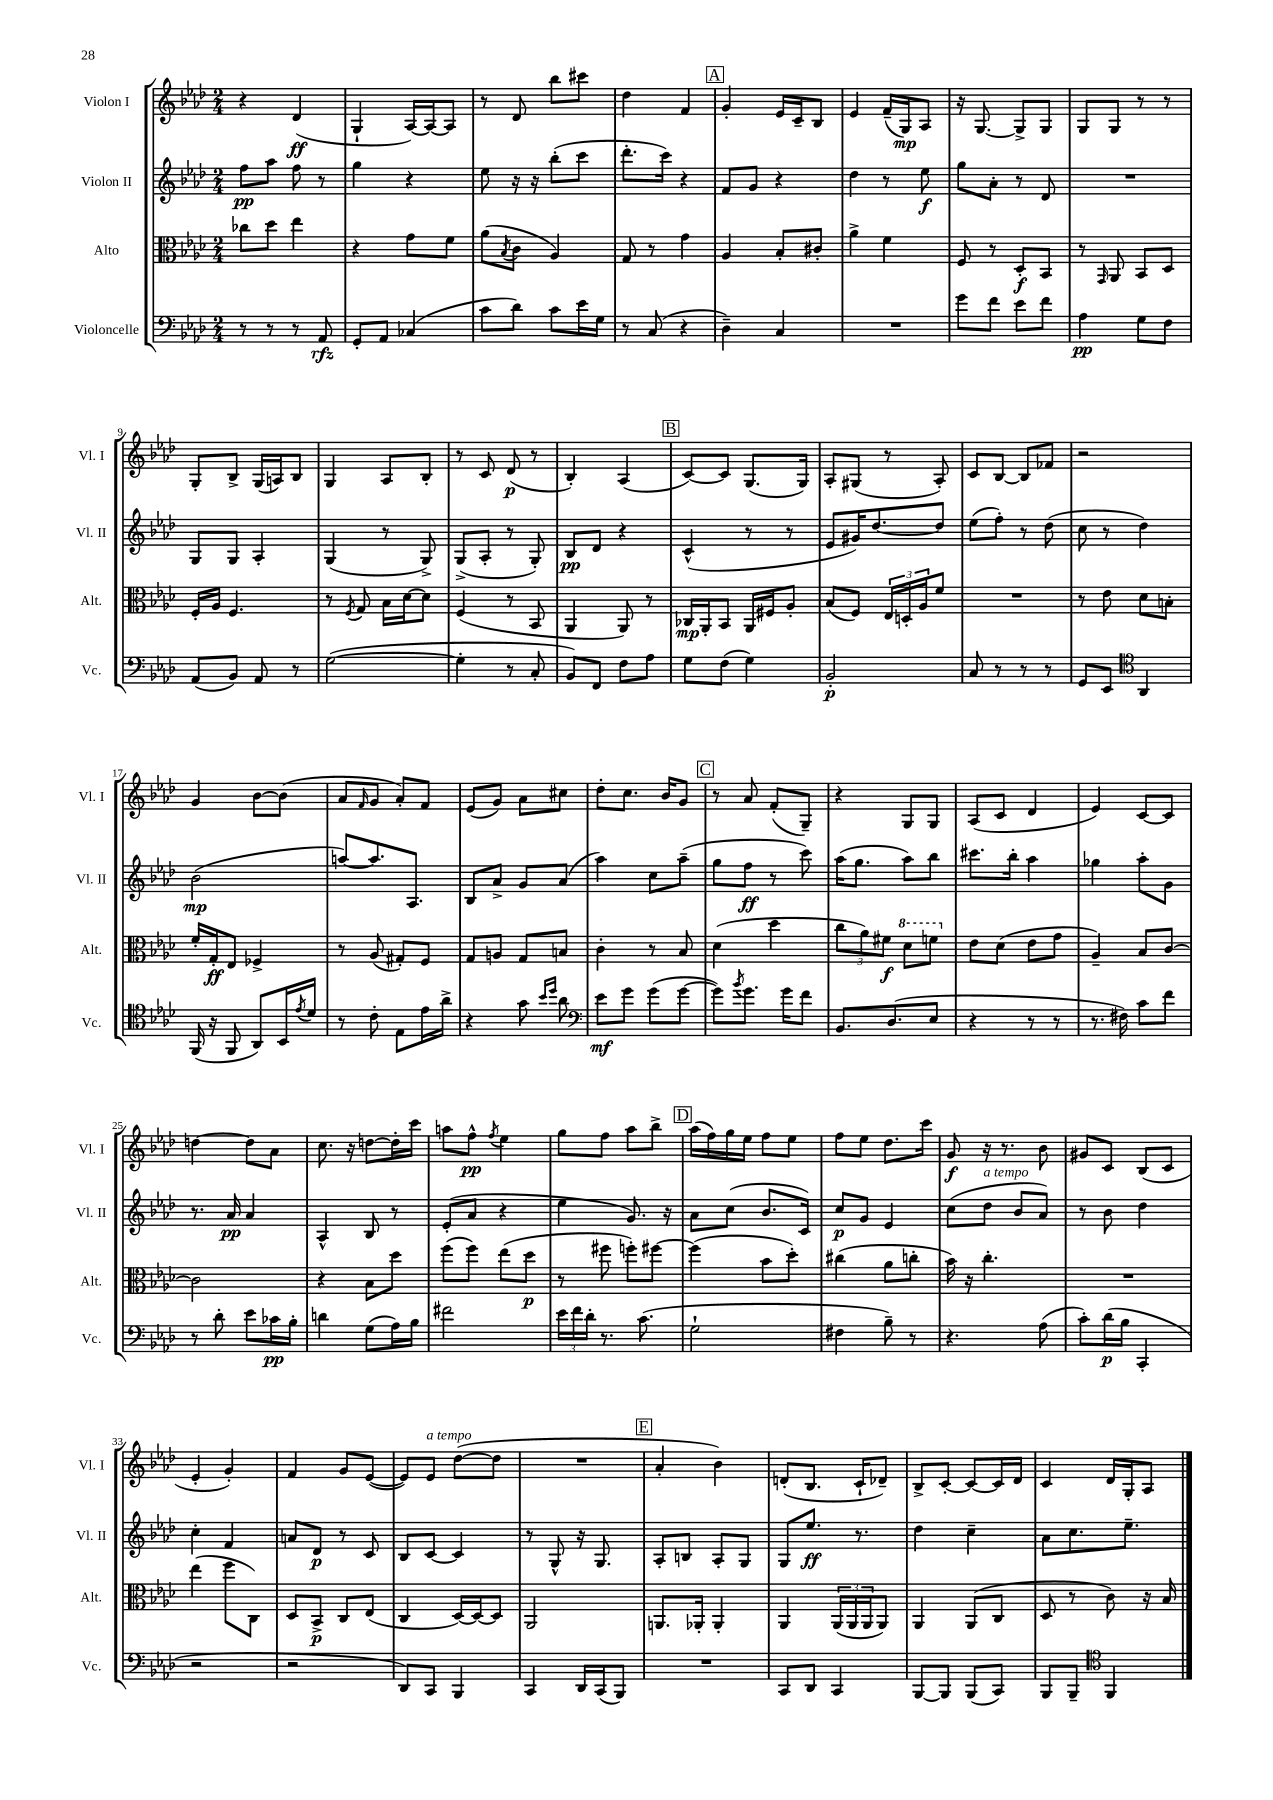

**kern	**kern	**kern	**kern
*staff4	*staff3	*staff2	*staff1
*clefF4	*clefC3	*clefG2	*clefG2
*k[b-e-a-d-]	*k[b-e-a-d-]	*k[b-e-a-d-]	*k[b-e-a-d-]
*M2/4	*M2/4	*M2/4	*M2/4
8r	8cc-	8ff	4r
8r	8dd-	8aa-	.
8r	4ee-	8ff	(4d-
8AA-	.	8r	.
=	=	=	=
8GG'	4r	4gg	4G`
8AA-	.	.	.
(4C-	8g	4r	[16A-)
.	.	.	16A-_
.	8f	.	8A-]
=	=	=	=
8c	(8a-	8ee-	8r
.	8qB-	.	.
8d-)	8c	16r	8d-
.	.	16r	.
8c	4A-)	(8bb-'	8bb-
16e-	.	8ccc	8ccc#
16G	.	.	.
=	=	=	=
8r	8G	8.ddd-'	4dd-
(8C	8r	.	.
.	.	16ccc)	.
4r	4g	4r	4f
=	=	=	=
4D-~)	4A-	8f	4g'
.	.	8g	.
4C	8B-'	4r	16e-
.	.	.	16c~
.	8c#'	.	8B-
=	=	=	=
2r	4a-^	4dd-	4e-
.	4f	8r	(16f~
.	.	.	16G)
.	.	8ee-	8A-
=	=	=	=
8g	8F	8gg	16r
.	.	.	[8.G
8f	8r	8a-'	.
8e-	8D-'	8r	8G^]
8f	8BB-	8d-	8G
=	=	=	=
4A-	8r	2r	8G
.	16qqGG	.	.
.	8AA-	.	8G
8G	8BB-	.	8r
8F	8D-	.	8r
=	=	=	=
(8AA-	16F'	8G	8G'
.	16A-	.	.
8BB-)	4.F	8G	8B-^
8AA-	.	4A-'	(16G
.	.	.	16A)
8r	.	.	8B-
=	=	=	=
([2G	8r	(4G	4G
.	8qF	.	.
.	8G	.	.
.	16B-	8r	8A-
.	[16d-	.	.
.	8d-]	8G^)	8B-'
=	=	=	=
4G']	(4F	(8G^	8r
.	.	8A-'	8c
8r	8r	8r	(8d-
8C'	8BB-	8G')	8r
=	=	=	=
8BB-)	4AA-	8B-	4B-')
8FF	.	8d-	.
8F	8AA-)	4r	(4A-
8A-	8r	.	.
=	=	=	=
8G	16C-	(4c^^	[8c)
.	16AA-'	.	.
(8F	8BB-	.	8c]
4G)	16AA-	8r	(8.G
.	16F#	.	.
.	8A-'	8r	.
.	.	.	16G)
=	=	=	=
2BB-'	(8B-	8e-	8A-'
.	8F)	16g#)	(8G#
.	.	[8.dd-	.
.	24E-	.	8r
.	24D'	.	.
.	24A-	.	.
.	8f	8dd-]	8A-')
=	=	=	=
8C	2r	(8ee-	8c
8r	.	8ff')	[8B-
8r	.	8r	8B-]
8r	.	(8dd-	8f-
=	=	=	=
8GG	8r	8cc	2r
8EE-	8e-	8r	.
*clefC4	*	*	*
4AA-	8d-	4dd-)	.
.	8B'	.	.
=	=	=	=
(16FF	16f'	(2b-	4g
16r	16G'	.	.
8FF	8E-	.	.
8AA-)	4F-^	.	[8b-
16BB-	.	.	(8b-]
8qe-	.	.	.
16d-	.	.	.
=	=	=	=
8r	8r	[8aa)	8a-
.	.	.	16qqf
8c'	(8A-	8.aa]	8g
8E-	8G#')	.	8a-')
.	.	8.A-	.
16e-	8F	.	8f
16a-^	.	.	.
=	=	=	=
4r	8G	8B-	(8e-
.	8A	8a-^	8g)
8g	8G	8g	8a-
16qqb-	.	.	.
16qqdd-	.	.	.
8a-	8B	(8a-	8cc#
=	=	=	=
*clefF4	*	*	*
8e-	4c'	4aa-)	8dd-'
8g	.	.	8.cc
(8g	8r	8cc	.
.	.	.	16b-
[8g	8B-	(8aa-~	8g
=	=	=	=
8g])	(4d-	8gg	8r
8qb-	.	.	.
8.g	.	8ff	8a-
.	4dd-	8r	(8f'
16g	.	.	.
8f	.	8ccc)	8G~)
=	=	=	=
8.BB-	12cc	(16aa-	4r
.	.	8.gg	.
.	12a-)	.	.
.	12f#	.	.
(8.D-	.	.	.
.	8dd-	8aa-)	8G
8E-	8ff	8bb-	8G
=	=	=	=
4r	8e-	8.ccc#	(8A-
.	(8d-	.	8c
.	.	16bb-'	.
8r	8e-	4aa-	4d-
8r	8g	.	.
=	=	=	=
8.r	4A-~)	4gg-	4e-)
16F#)	.	.	.
8c	8B-	8aa-'	[8c
8f	[8c	8g	8c]
=	=	=	=
8r	2c]	8.r	[4dd
8d-'	.	.	.
.	.	16a-	.
8e-	.	4a-	8dd]
16c-	.	.	8a-
16B-'	.	.	.
=	=	=	=
4d	4r	4A-^^	8.cc
.	.	.	16r
(8G	8B-	8B-	[8dd
16A-)	8dd-	8r	16dd']
16B-	.	.	16ccc
=	=	=	=
2f#	(8ff	(8e-'	8aa
.	8ff)	8a-	8ff^^
.	.	.	8qff
.	(8ee-	4r	4ee-
.	8dd-	.	.
=	=	=	=
24e-	8r	4ee-	8gg
24f	.	.	.
24d-'	.	.	.
8.r	8ff#	.	8ff
.	8ff')	8.g)	8aa-
(8.c	.	.	.
.	[8ff#	.	8bb-^
.	.	16r	.
=	=	=	=
2G`	(4ff#]	8a-	(16aa-
.	.	.	16ff)
.	.	(8cc	16gg
.	.	.	16ee-
.	8b-	8.b-	8ff
.	8dd-')	.	8ee-
.	.	16c)	.
=	=	=	=
4F#	(4cc#	8cc	8ff
.	.	8g	8ee-
8B-~)	8a-	4e-	8.dd-
8r	8cc'	.	.
.	.	.	16ccc
=	=	=	=
4.r	16b-)	(8cc	8g
.	16r	.	.
.	4.cc'	8dd-	16r
.	.	.	8.r
.	.	8b-	.
(8A-	.	8a-)	8b-
=	=	=	=
8c')	2r	8r	8g#
(16d-	.	8b-	8c
16B-	.	.	.
4CC'	.	4dd-	(8B-
.	.	.	8c
=	=	=	=
2r	(4ee-	4cc'	4e-'
.	8ff	4f	4g')
.	8C)	.	.
=	=	=	=
2r	8D-	8a	4f
.	8BB-^	8d-	.
.	8C	8r	8g
.	(8E-	8c	([8e-
=	=	=	=
8DD-)	4C	8B-	8e-])
8CC	.	[8c	8e-
4BBB-	[16D-)	4c]	([8dd-
.	16D-_	.	.
.	8D-]	.	8dd-]
=	=	=	=
4CC	2AA-	8r	2r
.	.	8G^^	.
16DD-	.	16r	.
(16CC	.	8.G	.
8BBB-)	.	.	.
=	=	=	=
2r	8.AA	8A-'	4a-'
.	.	8B	.
.	16AA-'	.	.
.	4AA-'	8A-'	4b-)
.	.	8G	.
=	=	=	=
8CC	4AA-	8G	(8d'
8DD-	.	8.ee-	8.B-
4CC	(24AA-	.	.
.	24AA-	.	.
.	.	8.r	16c`
.	24AA-	.	.
.	8AA-)	.	8d-~)
=	=	=	=
[8BBB-	4AA-	4dd-	8B-^
8BBB-]	.	.	[8c'
(8BBB-	(8AA-	4cc~	8c_
8CC)	8C	.	16c]
.	.	.	16d-
=	=	=	=
8BBB-	8D-	8a-	4c
8BBB-~	8r	8.cc	.
*clefC4	*	*	*
4FF	8c)	.	16d-
.	.	8.ee-~	16G'
.	16r	.	8A-
.	16B-	.	.
==	==	==	==
*-	*-	*-	*-
